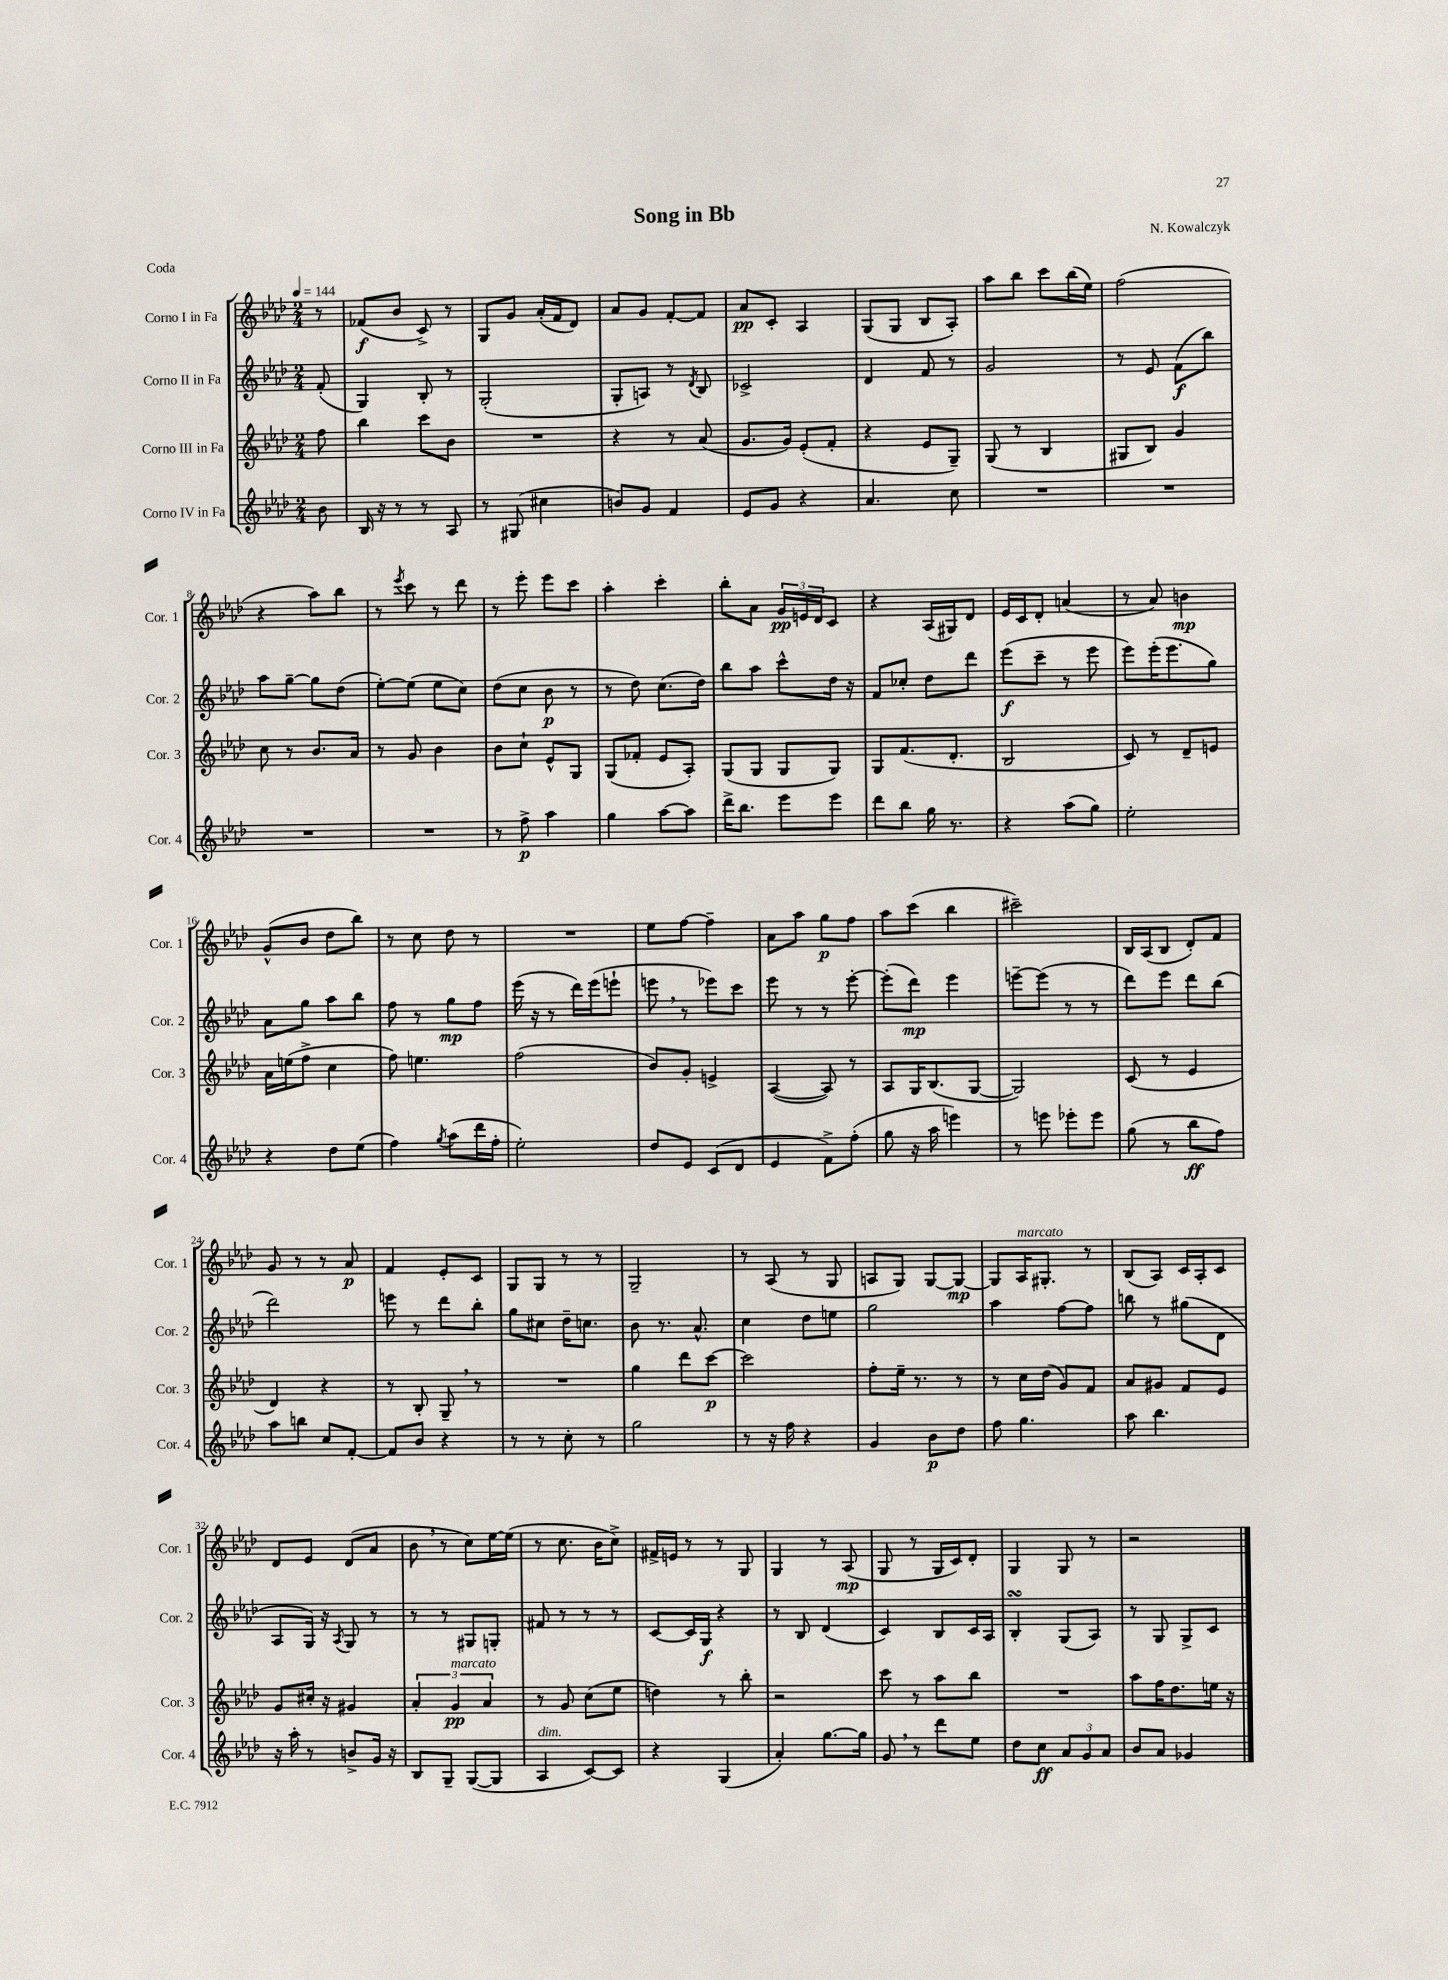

**kern	**dynam	**kern	**dynam	**kern	**dynam	**kern	**dynam
*part4	*part4	*part3	*part3	*part2	*part2	*part1	*part1
*staff4	*staff4	*staff3	*staff3	*staff2	*staff2	*staff1	*staff1
*I"Corno IV in Fa	*	*I"Corno III in Fa	*	*I"Corno II in Fa	*	*I"Corno I in Fa	*
*I'Cor. 4	*	*I'Cor. 3	*	*I'Cor. 2	*	*I'Cor. 1	*
*clefG2	*	*clefG2	*	*clefG2	*	*clefG2	*
*k[b-e-a-d-]	*	*k[b-e-a-d-]	*	*k[b-e-a-d-]	*	*k[b-e-a-d-]	*
*M2/4	*	*M2/4	*	*M2/4	*	*M2/4	*
*MM144	*	*MM144	*	*MM144	*	*MM144	*
=	=	=	=	=	=	=	=
8b-\	.	8ff\	.	(8f'/	.	8r	.
=1	=1	=1	=1	=1	=1	=1	=1
16B-/	.	4bb-\	.	4G/)	.	(8f-X/L	f
16r	.	.	.	.	.	.	.
8r	.	.	.	.	.	8b-/J	.
8r	.	8ccc\L	.	8B-'/	.	8c^/)	.
8A-/	.	8b-\J	.	8r	.	8r	.
=2	=2	=2	=2	=2	=2	=2	=2
8r	.	2r	.	(2G'/	.	8G/L	.
(8G#X/	.	.	.	.	.	8g/J	.
4cc#X\	.	.	.	.	.	(16a-'/LL	.
.	.	.	.	.	.	16f/J	.
.	.	.	.	.	.	8d-/J)	.
=3	=3	=3	=3	=3	=3	=3	=3
8bn/L)	.	4r	.	8G'/L	.	8a-/L	.
8g/J	.	.	.	8An/J)	.	8g/J	.
4f/	.	8r	.	8r	.	[8f'/L	.
.	.	.	.	8qd-/	.	.	.
.	.	(8a-/	.	8B-/	.	8f/J]	.
=4	=4	=4	=4	=4	=4	=4	=4
8e-/L	.	8.g/L	.	2c-X^/	.	8a-/L	pp
8g/J	.	.	.	.	.	8c'/J	.
.	.	16g/Jk)	.	.	.	.	.
4r	.	(8e-'/L	.	.	.	4A-/	.
.	.	8f'/J	.	.	.	.	.
=5	=5	=5	=5	=5	=5	=5	=5
4.a-/	.	4r	.	4d-/	.	(8G/L	.
.	.	.	.	.	.	8G/J	.
.	.	8e-/L	.	8f/	.	8B-/L	.
8cc\	.	8G~/J)	.	8r	.	8A-'/J)	.
=6	=6	=6	=6	=6	=6	=6	=6
2r	.	(8G/	.	2g/	.	8aa-\L	.
.	.	8r	.	.	.	8bb-\J	.
.	.	4B-/	.	.	.	8ccc\L	.
.	.	.	.	.	.	(16bb-\L	.
.	.	.	.	.	.	16ee-\JJ)	.
=7	=7	=7	=7	=7	=7	=7	=7
2r	.	8G#X/L	.	8r	.	(2ff\	.
.	.	8B-/J)	.	8e-/	.	.	.
.	.	4g/	.	(8f\L	f	.	.
.	.	.	.	8bb-\J)	.	.	.
!!LO:LB:g=z
=8	=8	=8	=8	=8	=8	=8	=8
2r	.	8cc\	.	8aa-\L	.	4r	.
.	.	8r	.	[8gg~\J	.	.	.
.	.	8.b-/L	.	8gg\L]	.	8aa-\L)	.
.	.	.	.	(8dd-\J	.	8bb-\J	.
.	.	16a-/Jk	.	.	.	.	.
=9	=9	=9	=9	=9	=9	=9	=9
2r	.	8r	.	[8ee-'\L)	.	8r	.
.	.	.	.	.	.	8qeee-/	.
.	.	8g/	.	(8ee-\J]	.	8ccc\	.
.	.	4b-\	.	8ee-\L	.	8r	.
.	.	.	.	8cc\J)	.	8ddd-\	.
=10	=10	=10	=10	=10	=10	=10	=10
8r	.	8b-\L	.	(8dd-\L	.	8r	.
8ff^\	p	8cc`\J	.	8cc\J	.	8eee-'\	.
4aa-\	.	8e-^^/L	.	8b-\	p	8eee-\L	.
.	.	8G/J	.	8r	.	8ccc\J	.
=11	=11	=11	=11	=11	=11	=11	=11
4gg\	.	(8G/L	.	8r	.	4aa-'\	.
.	.	8f-X'/J	.	8dd-\)	.	.	.
[8aa-\L	.	8e-/L	.	(8.cc\L	.	4ccc'\	.
8aa-\J]	.	8A-'/J)	.	.	.	.	.
.	.	.	.	16dd-\Jk)	.	.	.
=12	=12	=12	=12	=12	=12	=12	=12
16ddd-^\KL	.	(8G/L	.	8bb-\L	.	8bb-'\L	.
8.bb-\J	.	.	.	.	.	.	.
.	.	8G/J	.	8aa-\J	.	8a-\J	.
8eee-\L	.	8G/L	.	8ccc^^\L	.	24g/LL	pp
.	.	.	.	.	.	24en/	.
.	.	.	.	.	.	24d-/J	.
8eee-\J	.	8G/J)	.	16dd-\Jk	.	8c/J	.
.	.	.	.	16r	.	.	.
=13	=13	=13	=13	=13	=13	=13	=13
8ddd-\L	.	8G/L	.	8f/L	.	4r	.
8bb-\J	.	(8.f/	.	8cc-X'/J	.	.	.
16gg\	.	.	.	8dd-\L	.	(16A-/LL	.
8.r	.	8.d-'/J	.	.	.	16G#X/J)	.
.	.	.	.	8ddd-\J	.	8d-/J	.
=14	=14	=14	=14	=14	=14	=14	=14
4r	.	2B-/	.	(8eee-\L	f	16e-/LL	.
.	.	.	.	.	.	16c/J	.
.	.	.	.	8ccc~\J	.	8d-'/J	.
(8aa-\L	.	.	.	8r	.	(4an/	.
8gg\J)	.	.	.	8eee-\	.	.	.
=15	=15	=15	=15	=15	=15	=15	=15
2ee-'\	.	8c/)	.	8eee-\L)	.	8r	.
.	.	8r	.	(16eee-'\K	.	8a-/)	.
.	.	.	.	8.eee-\	.	.	.
.	.	8d-~/L	.	.	.	4bn\	mp
.	.	8en/J	.	8gg\J)	.	.	.
!!LO:LB:g=z
=16	=16	=16	=16	=16	=16	=16	=16
4r	.	16a-\LL	.	8a-\L	.	(8g^^/L	.
.	.	(16een\J	.	.	.	.	.
.	.	8ff^\J	.	8gg\J	.	8b-/J	.
8dd-\L	.	4cc\	.	8aa-\L	.	8dd-\L	.
(8ee-\J	.	.	.	8bb-\J	.	8bb-\J)	.
=17	=17	=17	=17	=17	=17	=17	=17
4ff\)	.	8ff\)	.	8ff\	.	8r	.
.	.	4.een\	.	8r	.	8cc\	.
8qgg/	.	.	.	.	.	.	.
(8aa-\L	.	.	.	8gg\L	mp	8dd-\	.
16ddd-\L	.	.	.	8ff\J	.	8r	.
16ff'\JJ	.	.	.	.	.	.	.
=18	=18	=18	=18	=18	=18	=18	=18
2ee-'\)	.	(2ff\	.	(16eee-\	.	2r	.
.	.	.	.	16r	.	.	.
.	.	.	.	8r	.	.	.
.	.	.	.	16ddd-\LL)	.	.	.
.	.	.	.	(16eee-\J	.	.	.
.	.	.	.	8eeen`\J	.	.	.
=19	=19	=19	=19	=19	=19	=19	=19
8dd-/L	.	8b-/L)	.	8eeen,\	.	8ee-\L	.
8e-/J	.	8g'/J	.	8r	.	[8ff\J	.
(8c/L	.	4en^/	.	8eee-X\L)	.	4ff~\]	.
8d-/J	.	.	.	8ccc\J	.	.	.
=20	=20	=20	=20	=20	=20	=20	=20
4e-/	.	([4A-/	.	8eee-\	.	8a-\L	.
.	.	.	.	8r	.	8aa-\J	.
8f^\L)	.	8A-/])	.	8r	.	8gg\L	p
(8ff'\J	.	8r	.	[8eee-'\	.	8ff\J	.
=21	=21	=21	=21	=21	=21	=21	=21
8gg\	.	8A-/L	.	(8eee-'\L]	.	8aa-\L	.
16r	.	16G/K	.	8ddd-\J)	mp	(8ccc\J	.
16aa-\	.	(8.B-/	.	.	.	.	.
4eeen\)	.	.	.	4eee-\	.	4bb-\	.
.	.	[8G/J	.	.	.	.	.
=22	=22	=22	=22	=22	=22	=22	=22
8r	.	2G/])	.	[8eeen~\L	.	2ccc#X~\)	.
8eeen\	.	.	.	(8eee\J]	.	.	.
8eee-X'\L	.	.	.	8r	.	.	.
8eee-\J	.	.	.	8r	.	.	.
=23	=23	=23	=23	=23	=23	=23	=23
(8gg\	.	(8c/	.	8ddd-\L)	.	16B-/LL	.
.	.	.	.	.	.	(16A-/J	.
8r	.	8r	.	8eee-\J	.	8B-/J	.
8bb-\L	ff	4e-/	.	8ddd-\L	.	8d-'/L)	.
8ff\J)	.	.	.	(8bb-\J	.	8f/J	.
!!LO:LB:g=z
=24	=24	=24	=24	=24	=24	=24	=24
8aa-\L	.	4d-/)	.	2ddd-\)	.	8g/	.
8bbn\J	.	.	.	.	.	8r	.
8cc/L	.	4r	.	.	.	8r	.
[8f'/J	.	.	.	.	.	8a-/	p
=25	=25	=25	=25	=25	=25	=25	=25
8f/L]	.	8r	.	8eeen\	.	4f/	.
8b-/J	.	8B-'/	.	8r	.	.	.
4r	.	8G~,/	.	8ddd-\L	.	8e-'/L	.
.	.	8r	.	8bb-'\J	.	8c/J	.
=26	=26	=26	=26	=26	=26	=26	=26
8r	.	2r	.	8gg\L	.	8G/L	.
8r	.	.	.	8cc#X\J	.	8G/J	.
8cc'\	.	.	.	16dd-~\KL	.	8r	.
.	.	.	.	8.ccn\J	.	.	.
8r	.	.	.	.	.	8r	.
=27	=27	=27	=27	=27	=27	=27	=27
2gg\	.	4gg\	.	8b-\	.	2G~/	.
.	.	.	.	8.r	.	.	.
.	.	8ddd-\L	.	.	.	.	.
.	.	.	.	8.a-^^/	.	.	.
.	.	[8ccc\J	p	.	.	.	.
=28	=28	=28	=28	=28	=28	=28	=28
8r	.	2ccc\]	.	4cc\	.	8r	.
16r	.	.	.	.	.	(8A-/	.
16ff\	.	.	.	.	.	.	.
4r	.	.	.	8dd-\L	.	8r	.
.	.	.	.	8een\J	.	8G/	.
=29	=29	=29	=29	=29	=29	=29	=29
4g/	.	8ff'\L	.	2gg\	.	8An/L	.
.	.	16ee-~\Jk	.	.	.	8G/J)	.
.	.	8.r	.	.	.	.	.
8b-\L	p	.	.	.	.	[8G/L	.
8dd-\J	.	8r	.	.	.	8G/J_	mp
=30	=30	=30	=30	=30	=30	=30	=30
8ff\	.	8r	.	4aa-\	.	8G/L]	.
!	!	!	!	!	!	!LO:TX:a:i:t=marcato	!
4.gg\	.	16cc\LL	.	.	.	16A-/K	.
.	.	(16dd-\JJ	.	.	.	8.G#X'/J	.
.	.	8g/L)	.	[8ff\L	.	.	.
.	.	8f/J	.	8ff\J]	.	8r	.
=31	=31	=31	=31	=31	=31	=31	=31
8aa-\	.	8a-/L	.	8bbn\	.	(8B-/L	.
4.bb-\	.	8g#X/J	.	8r	.	8A-/J)	.
.	.	8f/L	.	(8gg#X\L	.	16c/LL	.
.	.	.	.	.	.	16A-'/J	.
.	.	8e-/J	.	8d-\J	.	8c/J	.
!!LO:LB:g=z
=32	=32	=32	=32	=32	=32	=32	=32
16r	.	8g/L	.	8A-/L	.	8d-/L	.
16aa-'\	.	.	.	.	.	.	.
8r	.	16cc#X'/Jk	.	16G/Jk)	.	8e-/J	.
.	.	16r	.	16r	.	.	.
.	.	.	.	8qA-/	.	.	.
8bn^/L	.	4g#X/	.	8G/	.	(8d-/L	.
16g/Jk	.	.	.	8r	.	8a-/J	.
16r	.	.	.	.	.	.	.
=33	=33	=33	=33	=33	=33	=33	=33
8B-/L	.	6a-'/	.	8r	.	8b-,\	.
8G~/J	.	.	.	8r	.	8r	.
!	!	!LO:TX:a:i:t=marcato	!	!	!	!	!
.	.	6g/	pp	.	.	.	.
([8G/L	.	.	.	8G#X/L	.	8cc\L)	.
.	.	6a-/	.	.	.	.	.
8G/J]	.	.	.	8Gn'/J	.	[16ee-\L	.
.	.	.	.	.	.	(16ee-\JJ]	.
=34	=34	=34	=34	=34	=34	=34	=34
!LO:TX:a:i:t=dim.	!	!	!	!	!	!	!
4A-/	.	8r	.	8f#X/	.	8r	.
.	.	8g/	.	8r	.	8.cc\	.
[8c/L)	.	(8cc\L	.	8r	.	.	.
.	.	.	.	.	.	16b-\KL	.
8c/J]	.	8ee-\J	.	8r	.	8cc^\J)	.
=35	=35	=35	=35	=35	=35	=35	=35
4r	.	4ddn\)	.	[8c/L	.	16f#X^/LL	.
.	.	.	.	.	.	16en/JJ	.
.	.	.	.	16c/L]	.	8r	.
.	.	.	.	16G/JJ	f	.	.
(4G/	.	8r	.	4r	.	8r	.
.	.	8bb-'\	.	.	.	8G/	.
=36	=36	=36	=36	=36	=36	=36	=36
4a-'/)	.	2r	.	8r	.	4G/	.
.	.	.	.	8B-/	.	.	.
[8.gg\L	.	.	.	(4d-/	.	8r	.
.	.	.	.	.	.	(8A-/	mp
16gg\Jk]	.	.	.	.	.	.	.
=37	=37	=37	=37	=37	=37	=37	=37
8g,/	.	8ccc\	.	4c/)	.	8G/	.
8r	.	8r	.	.	.	8r	.
8ddd-\L	.	8aa-\L	.	8B-/L	.	16G/LL	.
.	.	.	.	.	.	16c/J)	.
8ee-\J	.	8bb-\J	.	16c/L	.	8d-'/J	.
.	.	.	.	16A-/JJ	.	.	.
=38	=38	=38	=38	=38	=38	=38	=38
8dd-\L	.	2r	.	4B-sSSS'/	.	4G/	.
8cc\J	ff	.	.	.	.	.	.
12a-/L	.	.	.	(8G/L	.	8G/	.
12g/	.	.	.	.	.	.	.
.	.	.	.	8A-/J)	.	8r	.
12a-/J	.	.	.	.	.	.	.
=39	=39	=39	=39	=39	=39	=39	=39
8b-/L	.	8aa-\L	.	8r	.	2r	.
8a-/J	.	16ff\K	.	8G/	.	.	.
.	.	8.dd-\	.	.	.	.	.
4g-X/	.	.	.	8G^/L	.	.	.
.	.	16een\Jk	.	8c/J	.	.	.
.	.	16r	.	.	.	.	.
==	==	==	==	==	==	==	==
*-	*-	*-	*-	*-	*-	*-	*-
